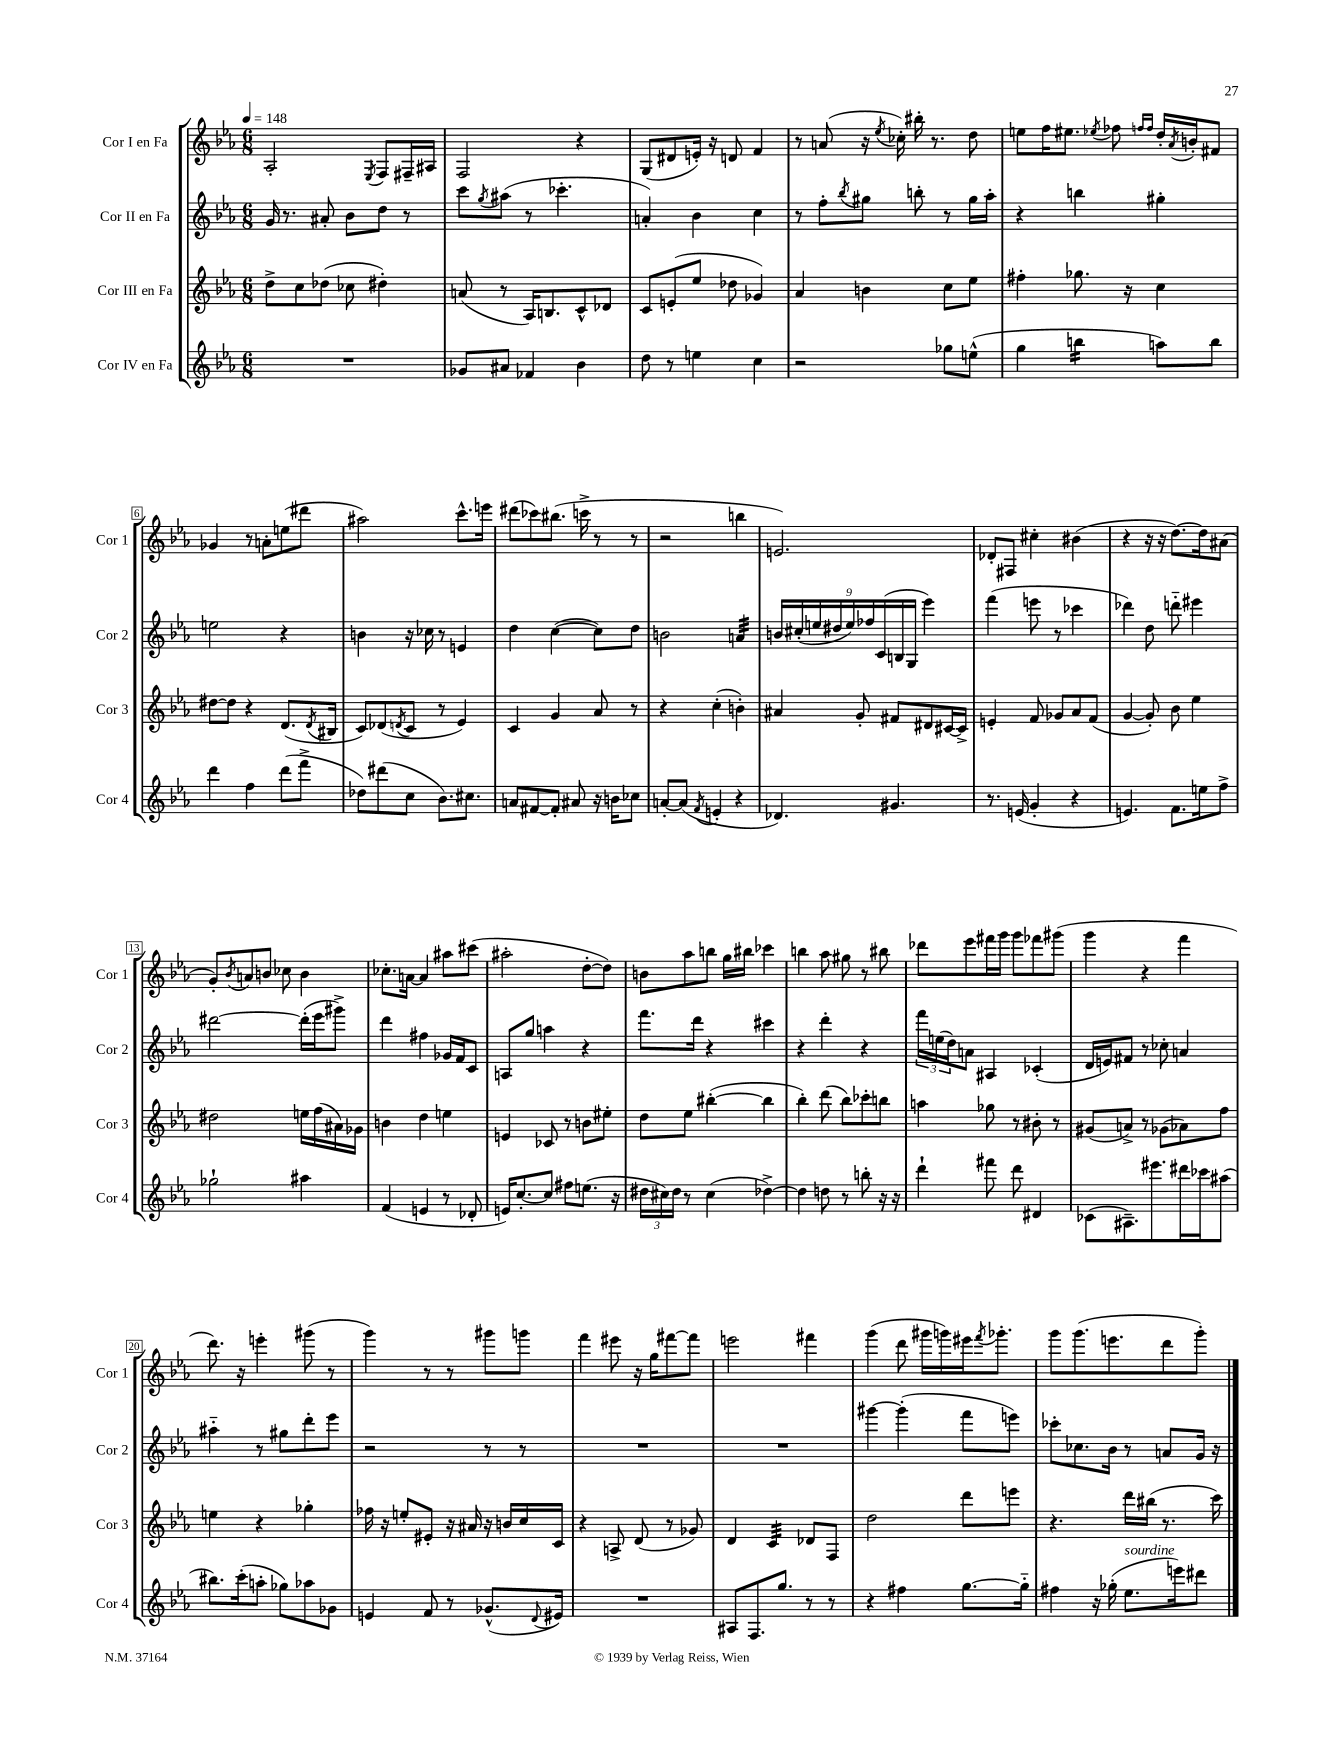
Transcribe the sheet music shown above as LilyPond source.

<<
\new StaffGroup <<
\new Staff = "s0" \with { instrumentName = "Cor I en Fa" shortInstrumentName = "Cor 1" } {
    \clef treble \key ees \major \numericTimeSignature \time 6/8 \tempo 4 = 148
    aes2-. \acciaccatura { ees8 } f8 fis16-- ais16 |
    f2 r4 |
    g8( dis'8 e'16-.) r16 d'8 f'4 |
    r8 a'8( r16 \acciaccatura { ees''8 } ces''16-.) bis''16-. r8. d''8 |
    e''8 f''16 eis''8. \acciaccatura { ees''8 } fes''8 \grace { f''16 f''16 } d''16-. \acciaccatura { aes'8 } b'16-. fis'8 |
    ges'4 r8 a'8-. e''8( dis'''8 |
    ais''2) c'''8.-^ e'''16 |
    dis'''8( ces'''8) bis''8.( c'''16-> r8 r8 |
    r2 b''4 |
    e'2.) |
    des'8-. fis8 cis''4-. bis'4( |
    r4 r16 r16 d''8.~) d''16 ais'8( |
    g'8-.) \acciaccatura { bes'8 } a'8 b'8 ces''8 b'4 |
    ces''8.-. a'16~ a'4 ais''8 cis'''8( |
    ais''2-. d''8~-. d''8) |
    b'8 aes''8 b''8 g''16 bis''16 ces'''4 |
    b''4 aes''8 gis''8 r8 bis''8 |
    des'''8 ees'''8 fis'''16 g'''16 g'''8 fes'''8 gis'''8( |
    g'''4 r4 f'''4 |
    d'''8.) r16 e'''4-. gis'''8( r8 |
    g'''4) r8 r8 gis'''8 g'''8 |
    f'''4 eis'''8 r16 g''16 fis'''8~ fis'''8 |
    e'''2 fis'''4 |
    g'''4( d'''8 gis'''16 g'''16) eis'''16 \acciaccatura { f'''8 } ges'''8.-. |
    g'''8 g'''8.( e'''8. d'''8 g'''8-.) \bar "|." |
}
\new Staff = "s1" \with { instrumentName = "Cor II en Fa" shortInstrumentName = "Cor 2" } {
    \clef treble \key ees \major \numericTimeSignature \time 6/8
    g'16 r8. ais'8-. bes'8 d''8 r8 |
    c'''8 \acciaccatura { g''8 } ais''8( r8 ces'''4.-. |
    a'4-.) bes'4 c''4 |
    r8 f''8-. \acciaccatura { bes''8 } gis''8 b''8-. r8 gis''16 aes''16-. |
    r4 b''4 gis''4-. |
    e''2 r4 |
    b'4 r16 ces''16 r8 e'4 |
    d''4 c''4~( c''8) d''8 |
    b'2 a'4:32 |
    \tuplet 9/8 { b'16 cis''16-.( e''16 dis''16 e''16) fes''16 c'16( b16 g16 } ees'''4) |
    f'''4( e'''8 r8 ces'''4 |
    des'''4) d''8 d'''8-_ eis'''4 |
    dis'''2~ dis'''16-.( ees'''16 gis'''8->) |
    d'''4 fis''4 ges'16 f'16 c'8 |
    a8 g''8 a''4 r4 |
    f'''8. d'''16 r4 cis'''4 |
    r4 d'''4-. r4 |
    \tuplet 3/2 { f'''16 e''16( d''16) } a'8 ais4 ces'4-.( |
    d'16 e'16) fis'8 r8 ces''8-. a'4 |
    ais''4-_ r8 gis''8 d'''8-. ees'''8 |
    r2 r8 r8 |
    R2. |
    R2. |
    gis'''4~ gis'''4-.( f'''8 e'''8) |
    ces'''8-. ces''8. bes'16 r8 a'8 g'16 r16 \bar "|." |
}
\new Staff = "s2" \with { instrumentName = "Cor III en Fa" shortInstrumentName = "Cor 3" } {
    \clef treble \key ees \major \numericTimeSignature \time 6/8
    d''8-> c''8 des''8( ces''8 dis''4-.) |
    a'8( r8 aes16) b8. c'8-^ des'8 |
    c'8 e'8-.( ees''8 des''8 ges'4) |
    aes'4 b'4 c''8 ees''8 |
    fis''4-. ges''8. r16 c''4 |
    dis''8~ dis''8 r4 d'8.( \acciaccatura { d'8 } bis16 |
    c'8) des'8( \acciaccatura { d'8 } c'8 r8 ees'4) |
    c'4 g'4 aes'8 r8 |
    r4 c''4-.( b'4-.) |
    ais'4 g'8-. fis'8 dis'8 cis'16~ cis'16-> |
    e'4-. f'8 ges'8 aes'8 f'8( |
    g'4~ g'8-.) bes'8 ees''4 |
    dis''2 e''16 f''16( ais'16) ges'16 |
    b'4 d''4 e''4 |
    e'4 ces'8 r8 b'8 eis''8-. |
    d''8 ees''8 bis''4~-.( bis''4 |
    bes''4-.) d'''8( bes''8) ces'''8-. b''8 |
    a''4 ges''8 r8 bis'8-. r8 |
    gis'8( a'8->) r8 ges'8( aes'8) f''8 |
    e''4 r4 ges''4-. |
    fes''16 r16 e''8-. eis'8-. r16 ais'16 r16 b'16 c''16 c'16 |
    r4 a8-> d'8( r8 ges'8) |
    d'4 c'4:32 des'8 f8 |
    d''2 d'''8 e'''8 |
    r4. d'''16 bis''16( r8. c'''16) \bar "|." |
}
\new Staff = "s3" \with { instrumentName = "Cor IV en Fa" shortInstrumentName = "Cor 4" } {
    \clef treble \key ees \major \numericTimeSignature \time 6/8
    R2. |
    ges'8 ais'8 fes'4 bes'4 |
    d''8 r8 e''4 c''4 |
    r2 ges''8 e''8-^( |
    g''4 b''4:16 a''8) b''8 |
    d'''4 f''4 d'''8( f'''8-> |
    des''8) dis'''8( c''8 bes'8.) cis''8. |
    a'8 fis'8~ fis'8-. ais'8 r16 b'16 ces''8 |
    a'8~-. a'8( \acciaccatura { f'8 } e'4-. r4 |
    des'4.) gis'4. |
    r8. e'16( g'4-. r4 |
    e'4.) f'8. e''16 f''8-> |
    ges''2-! ais''4 |
    f'4( e'4 r8 des'8-. |
    e'16) c''8.~-. c''8 fis''8 e''8.( r16 |
    \tuplet 3/2 { dis''16 cis''16) dis''16 } r8 cis''4( des''4~->) |
    des''4 d''8 r8 b''8-. r16 r16 |
    d'''4-! fis'''8 d'''8 dis'4 |
    ces'8( ais8.--) eis'''8. dis'''16 ces'''16 ais''8( |
    bis''8.) c'''16-.( a''8-. ges''8) aes''8 ges'8 |
    e'4 f'8 r8 ges'8.-^( \appoggiatura { d'8 } eis'16) |
    R2. |
    ais8 f8. g''8. r8 r8 |
    r4 fis''4 g''8.~ g''16-_ |
    fis''4 r16 ges''16-.( ees''8.^\markup { \italic "sourdine" } e'''16) dis'''8 \bar "|." |
}
>>
>>
\layout { \context { \Score \override BarNumber.stencil = #(make-stencil-boxer 0.1 0.3 ly:text-interface::print) } }
